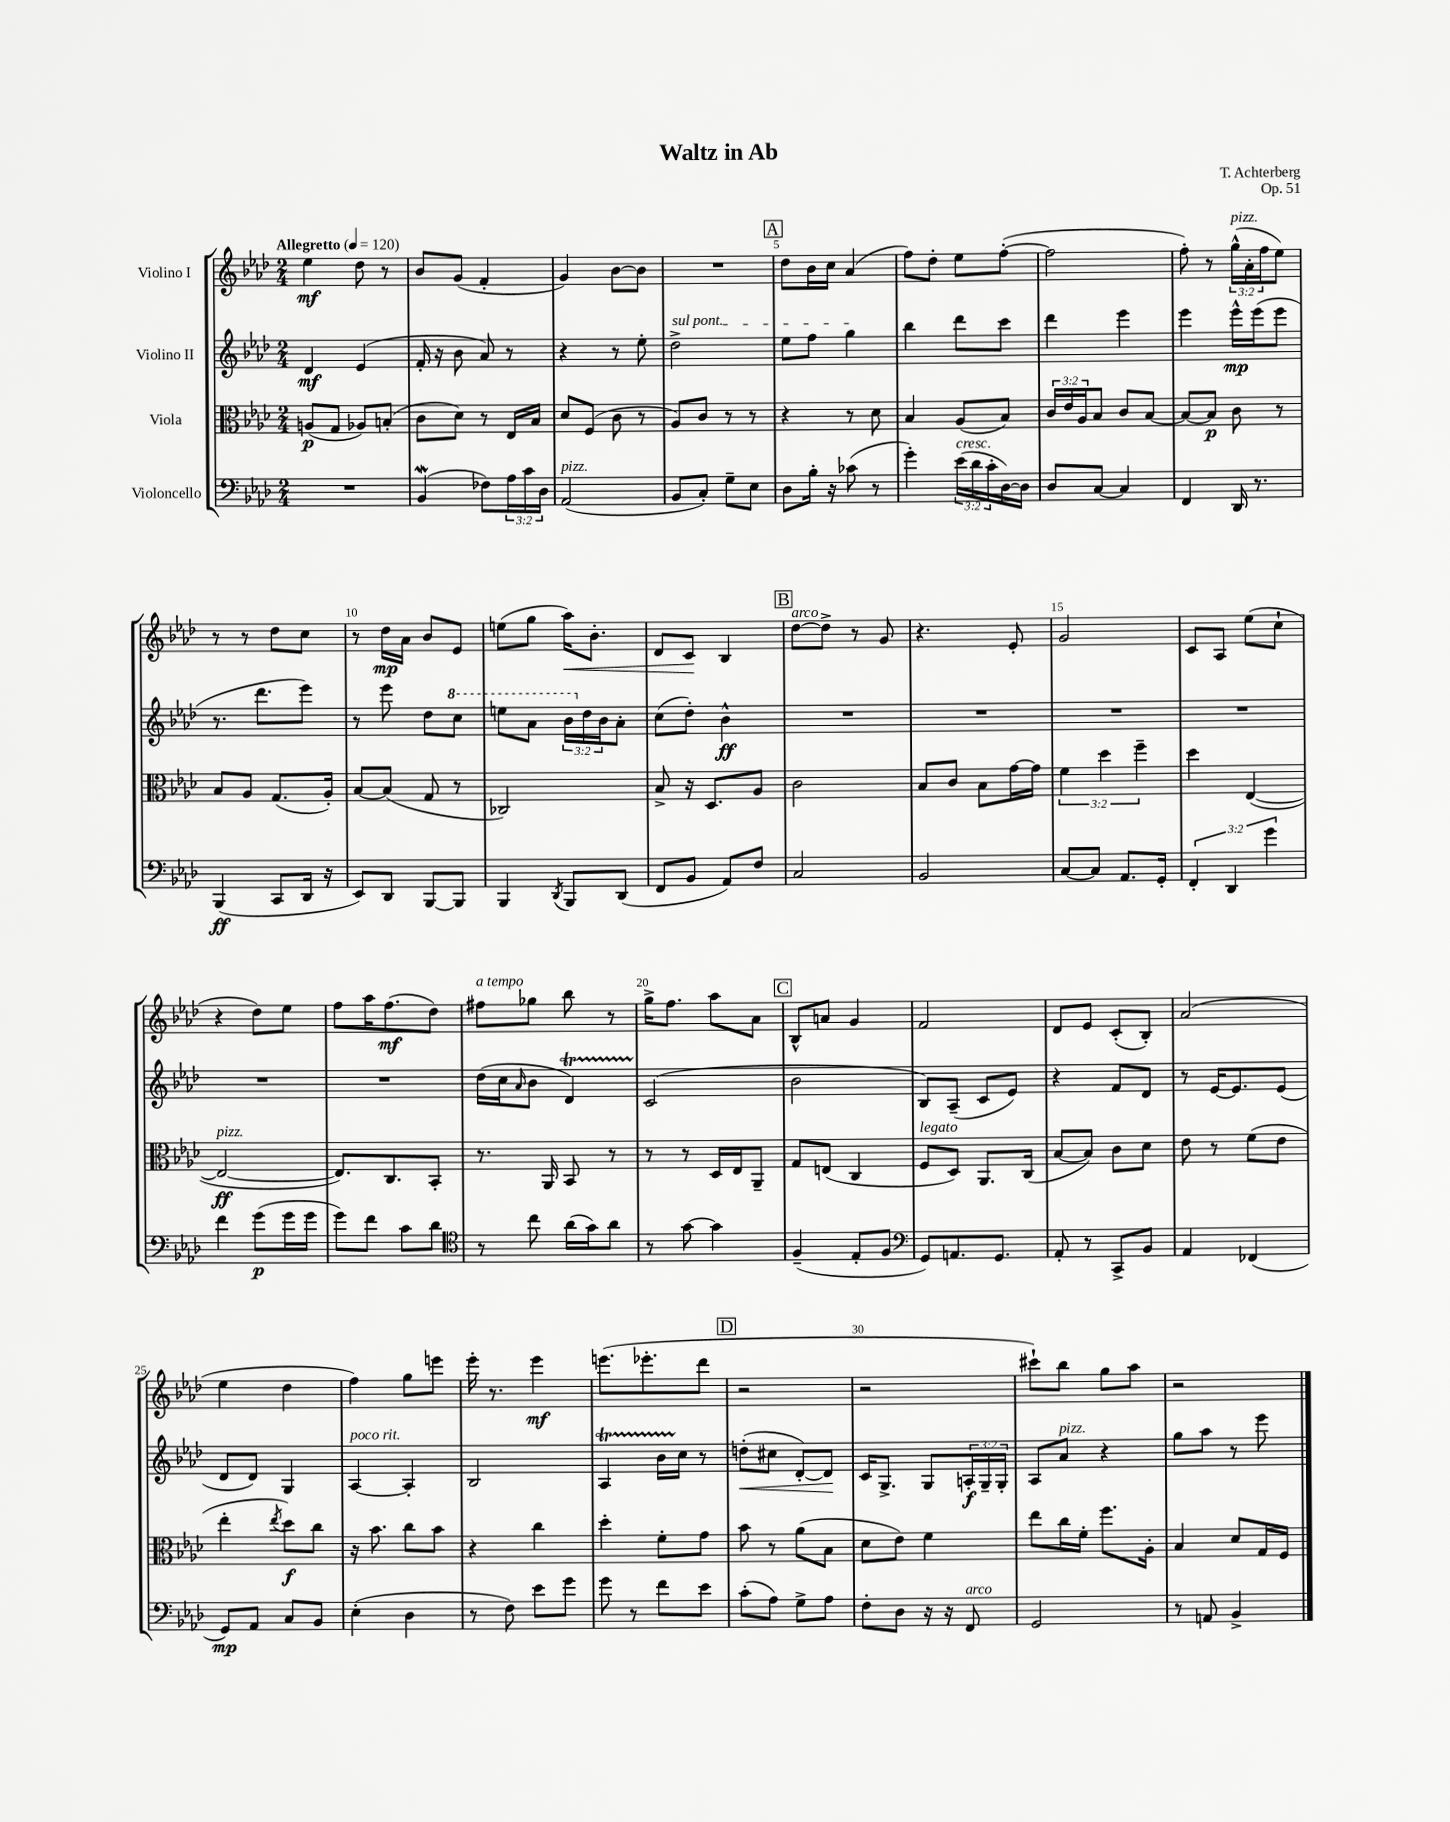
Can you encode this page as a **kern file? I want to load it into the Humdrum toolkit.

**kern	**dynam	**kern	**dynam	**kern	**dynam	**kern	**dynam
*part4	*part4	*part3	*part3	*part2	*part2	*part1	*part1
*staff4	*staff4	*staff3	*staff3	*staff2	*staff2	*staff1	*staff1
*I"Violoncello	*	*I"Viola	*	*I"Violino II	*	*I"Violino I	*
*clefF4	*	*clefC3	*	*clefG2	*	*clefG2	*
*k[b-e-a-d-]	*	*k[b-e-a-d-]	*	*k[b-e-a-d-]	*	*k[b-e-a-d-]	*
*M2/4	*	*M2/4	*	*M2/4	*	*M2/4	*
*MM120	*	*MM120	*	*MM120	*	*MM120	*
=1	=1	=1	=1	=1	=1	=1	=1
!	!	!	!	!	!	!LO:TX:a:B:t=Allegretto	!
2r	.	(8An/L	p	4d-/	mf	4ee-\	mf
.	.	8G/J	.	.	.	.	.
.	.	8A-X/L)	.	(4e-/	.	8dd-\	.
.	.	(8Bn'/J	.	.	.	8r	.
=2	=2	=2	=2	=2	=2	=2	=2
(4BB-W/	.	8c\L	.	16f'/	.	8b-/L	.
.	.	.	.	16r	.	.	.
.	.	8d-\J)	.	8b-\	.	(8g/J	.
8F-X\L)	.	8r	.	8a-/)	.	4f'/	.
24A-\L	.	16E-/LL	.	8r	.	.	.
24c\	.	.	.	.	.	.	.
.	.	16B-/JJ	.	.	.	.	.
24D-\JJ	.	.	.	.	.	.	.
=3	=3	=3	=3	=3	=3	=3	=3
!LO:TX:a:i:t=pizz.	!	!	!	!	!	!	!
(2AA-/	.	8d-/L	.	4r	.	4g/)	.
.	.	(8F/J	.	.	.	.	.
.	.	8c\	.	8r	.	[8b-\L	.
.	.	8r	.	8ee-'\	.	8b-\J]	.
=4	=4	=4	=4	=4	=4	=4	=4
!	!	!	!	!LO:TX:a:i:t=sul pont.	!	!	!
8BB-/L	.	8A-/L)	.	2dd-^\	.	2r	.
8C'/J)	.	8c/J	.	.	.	.	.
8G~\L	.	8r	.	.	.	.	.
8E-\J	.	8r	.	.	.	.	.
!!LO:REH:place=s1:t=A
=5	=5	=5	=5	=5	=5	=5	=5
8D-\L	.	4r	.	8ee-\L	.	8dd-\L	.
16B-'\Jk	.	.	.	8ff\J	.	16b-\L	.
16r	.	.	.	.	.	16cc\JJ	.
(8c-X\	.	8r	.	4gg\	.	(4a-/	.
8r	.	8d-\	.	.	.	.	.
=6	=6	=6	=6	=6	=6	=6	=6
4g'\)	.	4B-/	.	4bb-\	.	8ff\L)	.
.	.	.	.	.	.	8dd-'\J	.
!LO:TX:a:i:t=cresc.	!	!	!	!	!	!	!
(24e-\LL	.	(8A-/L	.	8ddd-\L	.	8ee-\L	.
24d-\	.	.	.	.	.	.	.
24c'\	.	.	.	.	.	.	.
[16D-\)	.	8B-/J)	.	8ccc\J	.	([8ff'\J	.
16D-\JJ]	.	.	.	.	.	.	.
=7	=7	=7	=7	=7	=7	=7	=7
8D-/L	.	24c/LL	.	4ddd-\	.	2ff\]	.
.	.	24e-/	.	.	.	.	.
.	.	24A-/J	.	.	.	.	.
[8C/J	.	8B-/J	.	.	.	.	.
4C/]	.	8c/L	.	4eee-\	.	.	.
.	.	[8B-/J	.	.	.	.	.
=8	=8	=8	=8	=8	=8	=8	=8
4FF/	.	8B-/L_	.	4eee-\	.	8ff'\)	.
.	.	8B-/J]	p	.	.	8r	.
!	!	!	!	!	!	!LO:TX:a:i:t=pizz.	!
16DD-/	.	8c\	.	16eee-^^\LL	mp	(24gg^^\LL	.
.	.	.	.	.	.	24a-'\	.
8.r	.	.	.	(16eee-\J	.	.	.
.	.	.	.	.	.	24ff\J	.
.	.	8r	.	8eee-\J	.	8ee-\J)	.
!!LO:LB:g=z
=9	=9	=9	=9	=9	=9	=9	=9
(4BBB-/	ff	8B-/L	.	8.r	.	8r	.
.	.	8A-/J	.	.	.	8r	.
.	.	.	.	8.ddd-\L	.	.	.
8CC/L	.	(8.G/L	.	.	.	8dd-\L	.
16DD-/Jk	.	.	.	8eee-\J)	.	8cc\J	.
16r	.	16A-'/Jk)	.	.	.	.	.
=10	=10	=10	=10	=10	=10	=10	=10
8EE-/L)	.	[8B-/L	.	8r	.	8r	.
8DD-/J	.	(8B-/J]	.	8eee-\	.	16dd-\LL	mp
.	.	.	.	.	.	16a-\JJ	.
[8BBB-/L	.	8G/	.	8dd-\L	.	8b-/L	.
*	*	*	*	*8va	*	*	*
8BBB-/J]	.	8r	.	8ccc\J	.	8e-/J	.
=11	=11	=11	=11	=11	=11	=11	=11
4BBB-/	.	2C-X/)	.	8eeen\L	.	(8een\L	.
.	.	.	.	8aa-\J	.	8gg\J	.
8qDD-/	.	.	.	.	.	.	.
!	!	!	!	!	!	!	!LO:HP:b
8BBB-/L	.	.	.	24bb-\LL	.	16aa-\KL)	<
*	*	*	*	*X8va	*	*	*
.	.	.	.	24dd-\	.	.	.
.	.	.	.	.	.	8.b-'\J	.
.	.	.	.	24b-\J	.	.	.
(8DD-/J	.	.	.	8a-'\J	.	.	.
=12	=12	=12	=12	=12	=12	=12	=12
8FF/L	.	8B-^/	.	(8cc\L	.	8d-/L	.
8BB-/J	.	16r	.	8dd-'\J)	.	8c/J	.
.	.	8.D-/L	.	.	.	.	.
8AA-/L)	.	.	.	4b-^^\	ff	4B-/	[
8F/J	.	8A-/J	.	.	.	.	.
!!LO:REH:place=s1:t=B
=13	=13	=13	=13	=13	=13	=13	=13
!	!	!	!	!	!	!LO:TX:a:i:t=arco	!
2C/	.	2c\	.	2r	.	[8dd-\L	.
.	.	.	.	.	.	8dd-^\J]	.
.	.	.	.	.	.	8r	.
.	.	.	.	.	.	8g/	.
=14	=14	=14	=14	=14	=14	=14	=14
2BB-/	.	8B-/L	.	2r	.	4.r	.
.	.	8c/J	.	.	.	.	.
.	.	8B-\L	.	.	.	.	.
.	.	[16g\L	.	.	.	8e-'/	.
.	.	16g\JJ]	.	.	.	.	.
=15	=15	=15	=15	=15	=15	=15	=15
[8C/L	.	6f\	.	2r	.	2g/	.
8C/J]	.	.	.	.	.	.	.
.	.	6dd-\	.	.	.	.	.
8.AA-/L	.	.	.	.	.	.	.
.	.	6ff~\	.	.	.	.	.
16GG'/Jk	.	.	.	.	.	.	.
=16	=16	=16	=16	=16	=16	=16	=16
6FF'/	.	4dd-\	.	2r	.	8c/L	.
.	.	.	.	.	.	8A-/J	.
6DD-/	.	.	.	.	.	.	.
.	.	([4E-/	.	.	.	(8ee-\L	.
6g\	.	.	.	.	.	.	.
.	.	.	.	.	.	8cc`\J	.
!!LO:LB:g=z
=17	=17	=17	=17	=17	=17	=17	=17
!	!	!LO:TX:a:i:t=pizz.	!	!	!	!	!
4f\	.	2E-/_	ff	2r	.	4r	.
(8g\L	p	.	.	.	.	8dd-\L)	.
16g\L	.	.	.	.	.	8ee-\J	.
16g\JJ	.	.	.	.	.	.	.
=18	=18	=18	=18	=18	=18	=18	=18
8g\L)	.	8.E-/L])	.	2r	.	8ff\L	.
8f\J	.	.	.	.	.	16aa-\K	.
.	.	8.C/	.	.	.	(8.ff\	mf
8c\L	.	.	.	.	.	.	.
8d-\J	.	8BB-'/J	.	.	.	8dd-\J)	.
=19	=19	=19	=19	=19	=19	=19	=19
*clefC4	*	*	*	*	*	*	*
!	!	!	!	!	!	!LO:TX:a:i:t=a tempo	!
8r	.	8.r	.	(16dd-\LL	.	8ff#X\L	.
.	.	.	.	16cc\J	.	.	.
.	.	.	.	16qqa-/	.	.	.
8cc\	.	.	.	8b-\J	.	8gg-X\J	.
.	.	16AA-/	.	.	.	.	.
(16a-\LL	.	8BB-/	.	4d-T/)	.	8bb-\	.
16g\J)	.	.	.	.	.	.	.
8a-\J	.	8r	.	.	.	8r	.
=20	=20	=20	=20	=20	=20	=20	=20
8r	.	8r	.	(2c/	.	16gg^\KL	.
.	.	.	.	.	.	8.ff\J	.
[8g\	.	8r	.	.	.	.	.
4g\]	.	16D-/LL	.	.	.	8aa-\L	.
.	.	16E-/J	.	.	.	.	.
.	.	8AA-~/J	.	.	.	8a-\J	.
!!LO:REH:place=s1:t=C
=21	=21	=21	=21	=21	=21	=21	=21
(4F~/	.	8G/L	.	2b-\	.	8B-^^/L	.
.	.	(8En/J	.	.	.	8an/J	.
8E-'/L	.	4C/	.	.	.	4g/	.
8F/J	.	.	.	.	.	.	.
=22	=22	=22	=22	=22	=22	=22	=22
*clefF4	*	*	*	*	*	*	*
!	!	!LO:TX:a:i:t=legato	!	!	!	!	!
8GG/L)	.	8F/L	.	8B-/L)	.	2f/	.
8.AAn/	.	8D-/J)	.	(8A-~/J	.	.	.
.	.	8.AA-/L	.	8c/L	.	.	.
8.GG/J	.	.	.	.	.	.	.
.	.	.	.	8e-/J)	.	.	.
.	.	(16C/Jk	.	.	.	.	.
=23	=23	=23	=23	=23	=23	=23	=23
8AA-'/	.	[8B-/L	.	4r	.	8d-/L	.
8r	.	8B-/J])	.	.	.	8e-/J	.
8CC^/L	.	8c\L	.	8f/L	.	(8c'/L	.
8BB-/J	.	8d-\J	.	8d-/J	.	8B-'/J)	.
=24	=24	=24	=24	=24	=24	=24	=24
4AA-/	.	8e-\	.	8r	.	(2a-/	.
.	.	8r	.	[16e-/KL	.	.	.
.	.	.	.	8.e-/]	.	.	.
(4FF-X/	.	(8f\L	.	.	.	.	.
.	.	8e-\J	.	(8e-/J	.	.	.
!!LO:LB:g=z
=25	=25	=25	=25	=25	=25	=25	=25
8GG/L)	mp	4ee-'\	.	8d-/L	.	4ee-\	.
8AA-/J	.	.	.	8d-/J)	.	.	.
.	.	8qee-/	.	.	.	.	.
8C/L	.	8dd-\L)	f	4G/	.	4dd-\	.
8BB-/J	.	8cc\J	.	.	.	.	.
=26	=26	=26	=26	=26	=26	=26	=26
!	!	!	!	!LO:TX:a:i:t=poco rit.	!	!	!
(4E-'\	.	16r	.	[4A-/	.	4ff\)	.
.	.	8.b-\	.	.	.	.	.
4D-\	.	8cc\L	.	4A-'/]	.	8gg\L	.
.	.	8b-\J	.	.	.	8eeen\J	.
=27	=27	=27	=27	=27	=27	=27	=27
8r	.	4r	.	2B-/	.	16eee-'\	.
.	.	.	.	.	.	8.r	.
8F\)	.	.	.	.	.	.	.
8e-\L	.	4cc\	.	.	.	4eee-\	mf
8g\J	.	.	.	.	.	.	.
=28	=28	=28	=28	=28	=28	=28	=28
8g\	.	4dd-'\	.	4A-T/	.	(8.eeen\L	.
8r	.	.	.	.	.	.	.
.	.	.	.	.	.	8.eee-X'\	.
8f\L	.	8f'\L	.	16b-TTT\LL	.	.	.
.	.	.	.	16cc\JJ	.	.	.
8e-\J	.	8g\J	.	8r	.	8ddd-\J	.
!!LO:REH:place=s1:t=D
=29	=29	=29	=29	=29	=29	=29	=29
!	!	!	!	!	!LO:HP:b	!	!
(8c'\L	.	8b-\	.	(8ddn'\L	<	2r	.
8A-\J)	.	8r	.	8cc#X\J	.	.	.
8G^\L	.	(8a-\L	.	[8d-'/L)	.	.	.
8A-\J	.	8B-\J	.	8d-/J]	.	.	.
.	.	.	.	.	[	.	.
=30	=30	=30	=30	=30	=30	=30	=30
8F'\L	.	8d-\L	.	16c/KL	.	2r	.
.	.	.	.	8.G^/J	.	.	.
8D-\J	.	8e-\J)	.	.	.	.	.
16r	.	4f\	.	8G/L	.	.	.
16r	.	.	.	.	.	.	.
!LO:TX:a:i:t=arco	!	!	!	!	!	!	!
8FF/	.	.	.	24An'/L	f	.	.
.	.	.	.	24G~/	.	.	.
.	.	.	.	24G'/JJ	.	.	.
=31	=31	=31	=31	=31	=31	=31	=31
2GG/	.	8ee-\L	.	8A-/L	.	8ccc#X`\L)	.
!	!	!	!	!LO:TX:a:i:t=pizz.	!	!	!
.	.	16cc\L	.	8a-/J	.	8bb-\J	.
.	.	16f'\JJ	.	.	.	.	.
.	.	8.ff\L	.	4r	.	8gg\L	.
.	.	.	.	.	.	8aa-\J	.
.	.	16A-'\Jk	.	.	.	.	.
=32	=32	=32	=32	=32	=32	=32	=32
8r	.	4B-/	.	8gg\L	.	2r	.
8AAn/	.	.	.	8aa-\J	.	.	.
4BB-^/	.	8d-/L	.	8r	.	.	.
.	.	16G/L	.	8eee-\	.	.	.
.	.	16F/JJ	.	.	.	.	.
==	==	==	==	==	==	==	==
*-	*-	*-	*-	*-	*-	*-	*-
